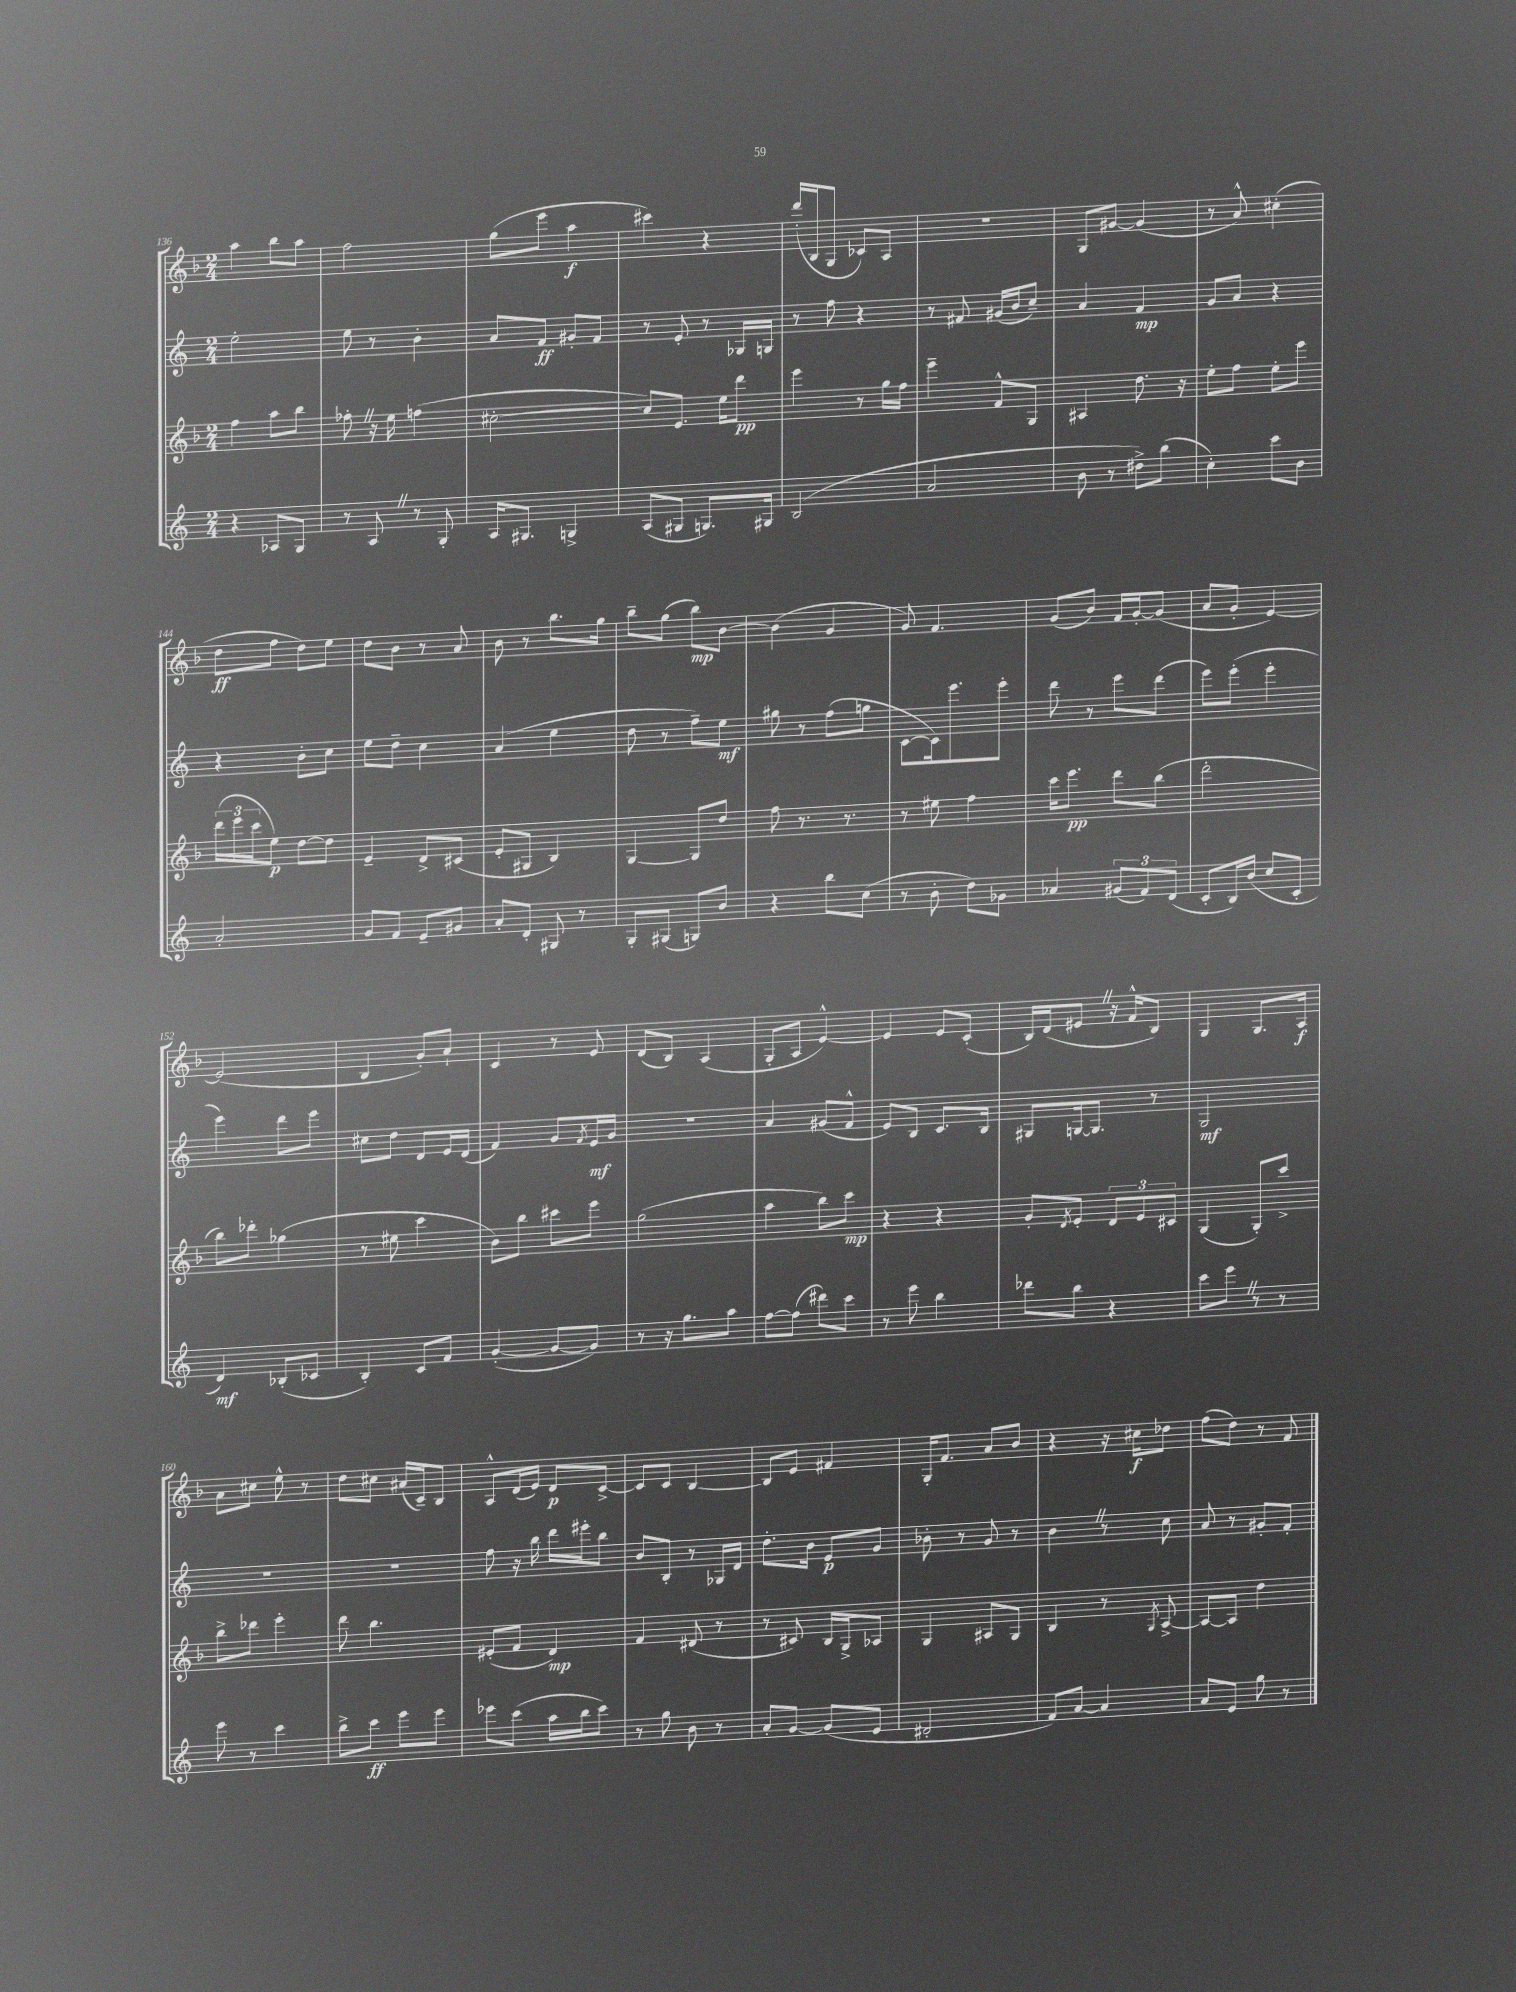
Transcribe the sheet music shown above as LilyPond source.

<<
\new StaffGroup <<
\new Staff = "s0" {
    \clef treble \key f \major \numericTimeSignature \time 2/4
    a''4 bes''8 a''8 |
    f''2 |
    g''8( e'''8 a''4\f |
    cis'''4) r4 |
    d'''16-.( bes16 g8 ces'8) a8 |
    R2 |
    g8 gis'8~ gis'4( |
    r8 a'8-^) cis''4-.( |
    d''8\ff f''8 d''8) e''8 |
    d''8 bes'8 r8 a'8 |
    bes'8 r8 bes''8. g''16 |
    bes''8-- g''8( bes''8\mp) bes'8~ |
    bes'4( g'4 |
    g'8) f'4. |
    g'8( bes'8) f'16 g'16~-. g'8( |
    a'8 g'8-. e'4~) |
    e'2( |
    bes4 g'8-.) a'8-! |
    c'4 r8 e'8 |
    d'8( bes8) a4( |
    g8-. a8 e'4~-^) |
    e'4 e'8 c'8-.( |
    bes16) d'16( eis'8 \once \override BreathingSign.text = \markup { \musicglyph "scripts.caesura.straight" } \breathe r16 f'16-^ bes8) |
    g4 g8. a16\f |
    a'8 cis''8 e''8-^ r8 |
    d''8 cis''8 ais'16( c'16--) bes8 |
    a8-^ d'16( e'16) d'8\p c'8~-> |
    c'8 c'8 bes4~ |
    bes8 e'8 fis'4 |
    g16-. f'8. a'8 bes'8 |
    r4 r16 cis''16\f des''8 |
    f''8( d''8) r8 f'8 \bar "|." |
}
\new Staff = "s1" {
    \clef treble \key c \major \numericTimeSignature \time 2/4
    e''2-. |
    e''8 r8 b'4-. |
    a'8 f'8\ff gis'8-. f'8 |
    r8 e'8-. r8 ges16 g16 |
    r8 f''8 r4 |
    r8 fis'8 gis'16( b'16 c''8--) |
    a'4 f'4\mp |
    g'8 a'8 r4 |
    r4 b'8-. c''8 |
    e''8 d''8-- c''4 |
    a'4( e''4 |
    d''8 r8 f''8--) e''8\mf |
    gis''8 r8 f''8( g''8 |
    c'8~ c'16) e'''8. e'''8-. |
    d'''8 r8 e'''8 d'''8( |
    e'''8) e'''8-.( e'''4-. |
    e'''4) d'''8 e'''8 |
    cis''8 d''8 d'8 e'16 d'16( |
    f'4) g'8 \acciaccatura { f'8 } e'16\mf g'16 |
    R2 |
    a'4 gis'8( f'8-^ |
    e'8) b8 c'8. b16 |
    gis8 g16~ g8. r8 |
    g2\mf |
    R2 |
    R2 |
    f''8 r16 b''16 d'''16 eis'''16-. b''8 |
    b'8 b8-. r8 ges16 d'16 |
    d''8.-. b'16 e'8\p g'8 |
    bes'8-. r8 g'8 r8 |
    b'4 \once \override BreathingSign.text = \markup { \musicglyph "scripts.caesura.straight" } \breathe r8 c''8 |
    a'8 r8 gis'8-. f'8-. \bar "|." |
}
\new Staff = "s2" {
    \clef treble \key f \major \numericTimeSignature \time 2/4
    f''4 a''8 bes''8 |
    fes''8-. \once \override BreathingSign.text = \markup { \musicglyph "scripts.caesura.straight" } \breathe r16 e''16 f''4( |
    cis''2~-. |
    cis''8) e'8. e''16 d'''8\pp |
    e'''4 r8 g''16 f''16 |
    e'''4-- f'8-^ g8 |
    ais4 d''8. r16 |
    e''8-. f''8 e''8-. e'''8 |
    \tuplet 3/2 { d'''16( e'''16 c'''16 } e''8\p) d''8~ d''8 |
    e'4-- d'8-> cis'8( |
    e'8-. gis8 bes4) |
    g4~ g8 d''8 |
    f''8 r8. r8. |
    r8 eis''8 f''4 |
    c'''16 e'''8.\pp d'''8 bes''8( |
    d'''2-. |
    bes''8) des'''8-. ges''4( |
    r8 eis''8 c'''4 |
    bes'8) bes''8 cis'''8 e'''8 |
    g''2( |
    a''4 bes''8) c'''8\mp |
    r4 r4 |
    g'8-. \acciaccatura { d'8 } e'8-. \tuplet 3/2 { d'8 e'8 cis'8 } |
    g4( g8-.) c'''8-> |
    bes''8-> des'''8 e'''4-. |
    d'''8 bes''4. |
    eis'8-.( f'8 d'4\mp) |
    f'4 dis'8( r8 |
    r8 cis'8) bes16 g16-> aes8 |
    g4 ais8 g8 |
    bes4 r8 \acciaccatura { g8 } a8~-> |
    a8~ a8 d''4 \bar "|." |
}
\new Staff = "s3" {
    \clef treble \key c \major \numericTimeSignature \time 2/4
    r4 aes8 g8 |
    r8 a8 \once \override BreathingSign.text = \markup { \musicglyph "scripts.caesura.straight" } \breathe r8 g8-. |
    a16 gis8. g4-> |
    a8( gis8 g8.) gis16 |
    b2( |
    a'2 |
    b'8 r8 dis''8->) b''8( |
    c''4-.) c'''8 b'8 |
    a'2-. |
    g'8 f'8 e'8-- gis'8 |
    a'8-. d'8-. gis8 r8 |
    g8-. gis8( g8) b'8 |
    r4 b''8 c''8( |
    r8 b'8-. d''8) ges'8 |
    aes'4 \tuplet 3/2 { gis'8( f'8) d'8( } |
    c'8-. b16) b'16( c''8 c'8-. |
    d'4\mf) bes8-.( ces'8 |
    b4-.) c'8 f'8 |
    g'4~-.( g'8~ g'8) |
    r8 r16 g''8. a''8 |
    f''8~ f''8( dis'''8) c'''8 |
    r8 e'''8 b''4 |
    des'''8 b''8 r4 |
    c'''8 e'''8 \once \override BreathingSign.text = \markup { \musicglyph "scripts.caesura.straight" } \breathe r8 r8 |
    e'''8 r8 c'''4 |
    b''8-> c'''8\ff e'''8 e'''8 |
    ees'''8 c'''8( a''16 b''16 c'''8) |
    r8 g''8 b'8 r8 |
    a'8-. g'8~ g'8( e'8 |
    dis'2-. |
    f'8) a'8~ a'4 |
    a'8 e'8 g''8 r8 \bar "|." |
}
>>
>>
\layout { \context { \Score currentBarNumber = #136 } }
